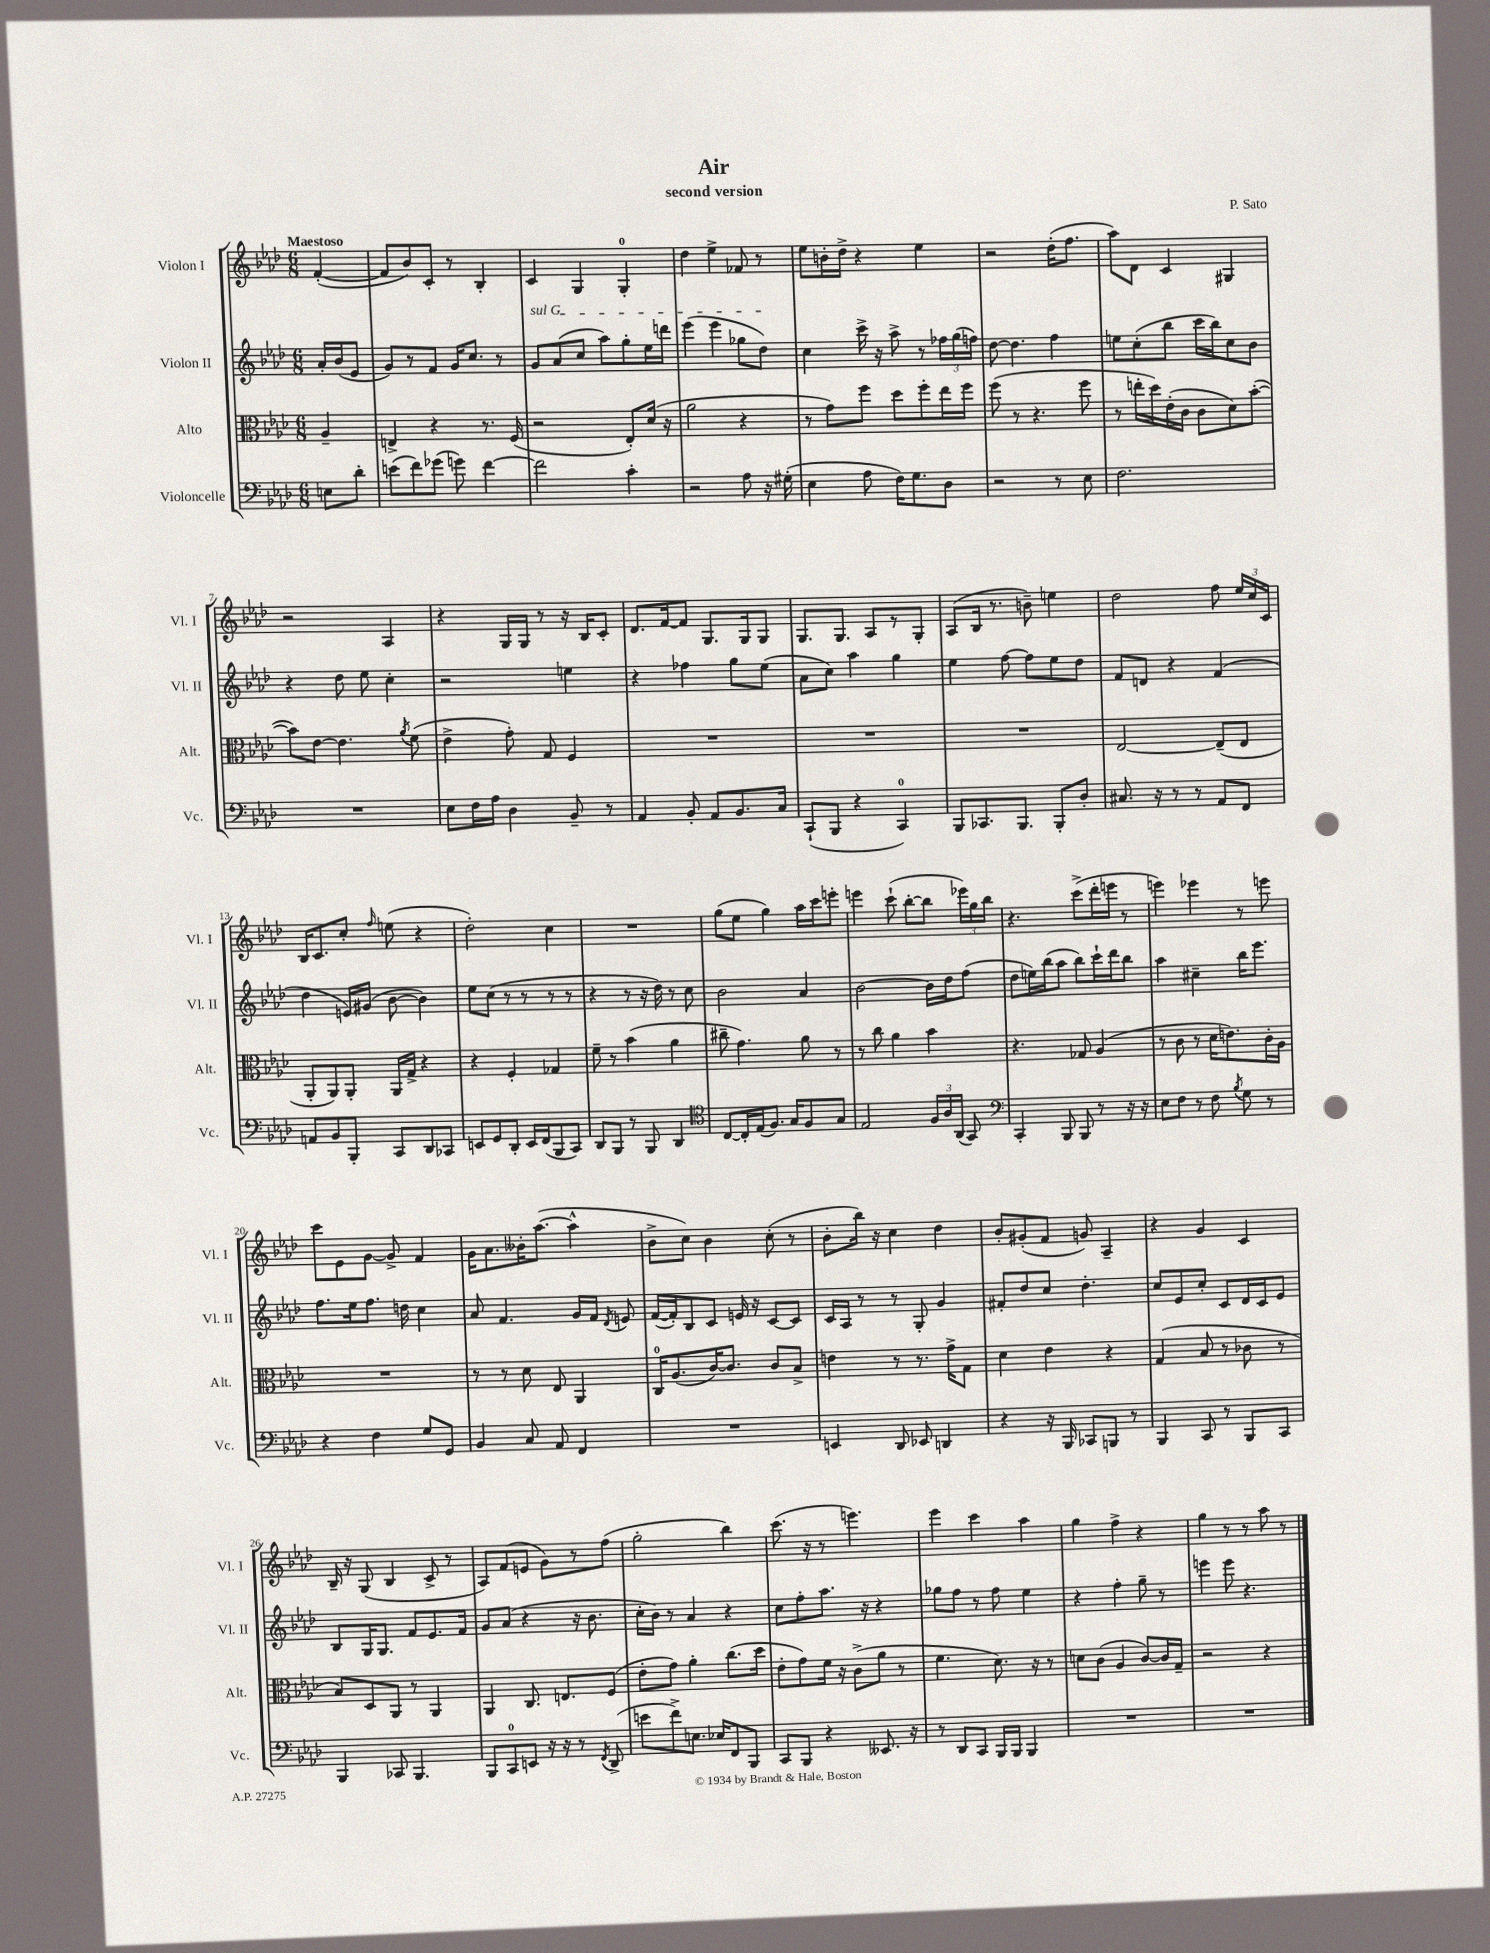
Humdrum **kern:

**kern	**kern	**kern	**kern
*part4	*part3	*part2	*part1
*staff4	*staff3	*staff2	*staff1
*I"Violoncelle	*I"Alto	*I"Violon II	*I"Violon I
*I'Vc.	*I'Alt.	*I'Vl. II	*I'Vl. I
*clefF4	*clefC3	*clefG2	*clefG2
*k[b-e-a-d-]	*k[b-e-a-d-]	*k[b-e-a-d-]	*k[b-e-a-d-]
*M6/8	*M6/8	*M6/8	*M6/8
=	=	=	=
!	!	!	!LO:TX:a:B:t=Maestoso
8En\L	4A-~/	16a-'/LL	([4f'/
.	.	(16b-/J	.
8d-'\J	.	8e-/J	.
=1	=1	=1	=1
(8en\L	4En^/	8g/L)	8f/L]
8f\)	.	8r	8b-/)
(8g-X\J	4r	8f/J	8c'/J
8gn\)	.	16g/KL	8r
.	.	8.cc/J	.
[4f\	8.r	.	4B-'/
.	.	8r	.
.	(16F/	.	.
=2	=2	=2	=2
!	!	!LO:TX:a:i:t=sul G	!
2f\]	2r	8g/L	4c/
.	.	(8a-/	.
.	.	8cc/J	4G/
.	.	8aa-\L)	.
4c'\	8E-'/L)	8gg'\	4G'/
.	(16d-/Jk	16ee-\L	.
.	16r	16dddn\JJ	.
=3	=3	=3	=3
2r	2a-\	(4eee-\	4dd-\
.	.	4eee-\	4ee-^\
8A-\	4r	8gg-X\L	8f-X/
16r	.	8dd-\J)	8r
(16G#X'\	.	.	.
=4	=4	=4	=4
4E-\	8r	4cc\	8ee-\L
.	8g\L)	.	16bn'\L
.	.	.	16dd-^\JJ
8A-\	8ff\J	16ccc^\	4r
.	.	16r	.
16F\KL)	8dd-\L	8aa-^\	.
8.G\	.	.	.
.	8ff'\	8r	4ee-\
8D-\J	16ee-\L	24ff-X\LL	.
.	.	(24gg\	.
.	16ff\JJ	.	.
.	.	24ffn\JJ)	.
=5	=5	=5	=5
2r	(8ff\	[8dd-\	2r
.	8r	4.dd-\]	.
.	4.r	.	.
8r	.	4ff\	(16dd-'\KL
.	.	.	8.ff\J
8E-\	8ff\	.	.
=6	=6	=6	=6
2.F\	8r	8een\L	8aa-\L)
.	16een'\LL	(8cc'\	8d-\J
.	16dd-\)	.	.
.	(16e-'\	8bb-\J	4c/
.	16c\JJ	.	.
.	8c\L	16ccc\LL	.
.	.	16bb-\J)	.
.	8d-\)	8cc\	4G#X/
.	([8b-'\J	8b-\J	.
!!LO:LB:g=z
=7	=7	=7	=7
2.r	8b-\L])	4r	2r
.	[8e-\J	.	.
.	4.e-\]	8dd-\	.
.	.	8ee-\	.
.	.	4cc'\	4A-/
.	8qa-/	.	.
.	(8f\	.	.
=8	=8	=8	=8
8E-\L	4e-^\	2r	4r
16F\L	.	.	.
16A-\JJ	.	.	.
4D-\	8g'\)	.	16G/LL
.	.	.	16G/JJ
.	8G/	.	8r
8BB-~/	4F/	4een\	16r
.	.	.	16B-/KL
8r	.	.	8c'/J
=9	=9	=9	=9
4AA-/	2.r	4r	8.d-/L
.	.	.	[16f/k
8BB-'/	.	4ff-X\	8f/J]
8AA-/L	.	.	8.G/L
8.BB-/	.	8gg\L	.
.	.	.	16G/k
.	.	(8ee-\J	8G/J
16C/Jk	.	.	.
=10	=10	=10	=10
(8CC`/L	2.r	8a-\L	8.G/L
8BBB-/J	.	8cc\J)	.
.	.	.	8.G/J
4r	.	4aa-\	.
.	.	.	8A-/L
4CC/)	.	4gg\	8r
.	.	.	8G'/J
=11	=11	=11	=11
8BBB-/L	2.r	4ee-\	(8A-/L
8.CC-X/	.	.	16B-/Jk
.	.	.	8.r
.	.	[8ff\	.
8.BBB-/J	.	.	.
.	.	8ff\L]	8bn~\)
8BBB-'/L	.	8ee-\	4een\
8D-'/J	.	8dd-\J	.
=12	=12	=12	=12
8.C#X/	[2E-/	8f/L	2dd-\
.	.	8dn/J	.
16r	.	.	.
8r	.	4r	.
8r	.	.	.
8AA-/L	(8E-~/L]	(4f/	8ff\
8FF/J	8E-/J	.	24ee-/LL
.	.	.	24cc/
.	.	.	24c/JJ
!!LO:LB:g=z
=13	=13	=13	=13
8AAn/L	8AA-'/L	4dd-\	16B-/KL
.	.	.	8.c/
8BB-/	8AA-/)	.	.
8BBB-'/J	8AA-'/J	16en/LL)	8cc'/J
.	.	(16g#X/JJ	.
.	.	.	16qqff/
8CC/L	16AA-/LL	[8b-\	(8een\
.	16G^/JJ	.	.
8DD-/	4r	4b-\])	4r
8CC-X/J	.	.	.
=14	=14	=14	=14
8EEn/L	4r	8ee-\L	2dd-'\)
8GG/	.	(8cc\J	.
8DD-'/J	4F'/	8r	.
16EE/LL	.	8r	.
(16FF/J	.	.	.
8BBB-/	4G-X/	8r	4cc\
8CC/J)	.	8r	.
=15	=15	=15	=15
8DD-/L	8f~\	4r	2.r
8BBB-/J	8r	.	.
8r	(4b-\	8r	.
8BBB-/	.	16r	.
.	.	16dd-\)	.
4DD-/	4a-\	8r	.
.	.	8cc\	.
=16	=16	=16	=16
*clefC4	*	*	*
[8C/L	8cc#X~\	2b-\	(8gg\L
16C'/L]	4.g\)	.	8ee-\J
(16E-/J	.	.	.
8.F/J)	.	.	4gg\)
16G/KL	.	.	.
8F/	8a-\	4a-/	16aa-\LL
.	.	.	16ccc\J
8G/J	8r	.	8eeen'\J
=17	=17	=17	=17
2E-/	8r	[2b-\	4eeen\
.	8cc\	.	.
.	4a-\	.	(8ccc`\
.	.	.	[8bb-'\L
24F/LL	4b-\	16b-\LL]	8bb-\J]
24A-/	.	.	.
.	.	16dd-\J	.
(24AA-/JJ	.	.	.
8GG/)	.	(8ff\J	24eee-X\LL)
.	.	.	24gg\
.	.	.	24bb-\JJ
=18	=18	=18	=18
*clefF4	*	*	*
4CC'/	4.r	8dd-\L	4.r
.	.	16een\L)	.
.	.	(16bb-\J	.
8BBB-/	.	8aa-\J	.
8BBB-/	8G-X/	8bb-\L)	(8ccc^\L
8r	(4A-/	16ccc`\L	16ddd-'\L
.	.	16ddd-\J	16eeen\JJ
16r	.	8bb-\J	8r
16r	.	.	.
=19	=19	=19	=19
8E-\L	8r	4aa-\	4eeen\)
8F\J	8c\	.	.
8r	8r	4cc#X~\	4eee-X\
8F\	16d-\KL	.	.
.	8.en\)	.	.
8qB-/	.	.	.
8G\	.	16bb-\KL	8r
.	.	8.eee-\J	.
8r	16c'\L	.	8eeen\
.	16A-\JJ	.	.
!!LO:LB:g=z
=20	=20	=20	=20
4r	2.r	8.ff\L	8ccc\L
.	.	.	8e-\
.	.	16ee-\k	.
4F\	.	8.ff\J	[8g\J
.	.	.	8g^/]
.	.	16ddn\	.
8G/L	.	4cc\	4f/
8GG/J	.	.	.
=21	=21	=21	=21
4BB-/	8r	8a-/	16g\KL
.	.	.	8.a-\
.	8r	4.f/	.
8C/	8d-\	.	16b--X'\K
.	.	.	([8.aa-\J
8AA-/	8E-/	.	.
4FF/	4AA-/	16g/LL	4aa-^^\]
.	.	16f/JJ	.
.	.	8qd-/	.
.	.	8en/	.
=22	=22	=22	=22
2.r	16C/KL	([16f/LL	8b-^\L
.	(8.A-/	16f'/J])	.
.	.	8B-/	8cc\J)
.	[16c/K)	8c/J	4b-\
.	8.c/J]	.	.
.	.	16en/	.
.	.	16r	.
.	8c/L	[8c/L	(8cc'\
.	8B-^/J	8c/J]	8r
=23	=23	=23	=23
4EEn/	4en\	16c/LL	8b-'\L
.	.	16A-/JJ	.
.	.	8r	16bb-\Jk)
.	.	.	16r
8DD-/	8r	8r	4cc\
8EE-X/	8.r	8G'/	.
4DDn/	.	4g/	4dd-\
.	16g^\KL	.	.
.	8G\J	.	.
=24	=24	=24	=24
4r	4d-\	8f#X'/L	8b-'/L
.	.	8dd-/	(8g#X'/
16r	4e-\	8cc/J	8f/J
16BBB-/	.	.	.
8CC-X/L	.	4.dd-'\	8gn/)
8BBBn/J	4r	.	4A-~/
8r	.	.	.
=25	=25	=25	=25
4BBB-/	(4G/	8cc/L	4r
.	.	8e-/	.
8CC/	8B-/	8cc'/J	4g/
8r	8r	8c/L	.
8BBB-/L	8c-X\	16d-/L	4c/
.	.	16c/J	.
8CC/J	8r	8e-/J	.
!!LO:LB:g=z
=26	=26	=26	=26
4BBB-/	8B-/L)	8B-/L	16B-~/
.	.	.	16r
.	8D-/	16G/K	(8G/
.	.	8.G/J	.
8CC-X/	8AA-/J	.	4B-/
4.BBB-/	8r	8f/L	.
.	4AA-/	8.e-/	8c^/
.	.	.	8r
.	.	16f/Jk	.
=27	=27	=27	=27
8BBB-/L	4AA-/	8g/L	8A-/L)
8CC/	.	(8a-/J	(8f/
8EEn/J	8.C/	4r	8en/J
16r	.	.	8g\L)
16r	8.En/L	.	.
8r	.	16r	8r
.	.	8.b-\	.
8qFF/	.	.	.
(8DD-^/	(8F/J	.	(8ff\J
=28	=28	=28	=28
8en\L	8e-'\L	16cc'\LL	2gg'\
.	.	16b-\JJ)	.
8f^\)	8g\J)	8r	.
8.En\J	4a-'\	4a-/	.
16E-X/KL	.	.	.
8FF/	(8.cc\L	4r	4bb-\)
8BBB-/J	.	.	.
.	16dd-\Jk	.	.
=29	=29	=29	=29
8CC/L	8e-'\L	8cc\L	(8.ccc\
8BBB-/J	8g\)	8ff'\	.
.	.	.	16r
4r	16f\Jk	8.aa-\J	8r
.	16r	.	.
.	(8c^\L	.	4.eeen\)
.	.	16r	.
8.EE--X/	8a-\J	4r	.
.	8r	.	.
16r	.	.	.
=30	=30	=30	=30
8r	4.f\	8gg-X\L	4eee-\
8DD-/L	.	8ff\J	.
8CC/J	.	8r	4ccc\
16BBB-/LL	8.d-\)	8ff\	.
16BBB-/JJ	.	.	.
4BBB-/	.	4ee-\	4aa-\
.	16r	.	.
.	8r	.	.
=31	=31	=31	=31
2.r	8dn\L	4r	4gg\
.	(8c\J	.	.
.	4A-/	4ff'\	4ff^\
.	[8c/L)	8gg~\	4r
.	16c/L]	8r	.
.	16G~/JJ	.	.
=32	=32	=32	=32
2.r	2r	4eeen\	4gg\
.	.	8eee\	8r
.	.	4.r	8r
.	4r	.	8aa-\
.	.	.	8r
==	==	==	==
*-	*-	*-	*-
